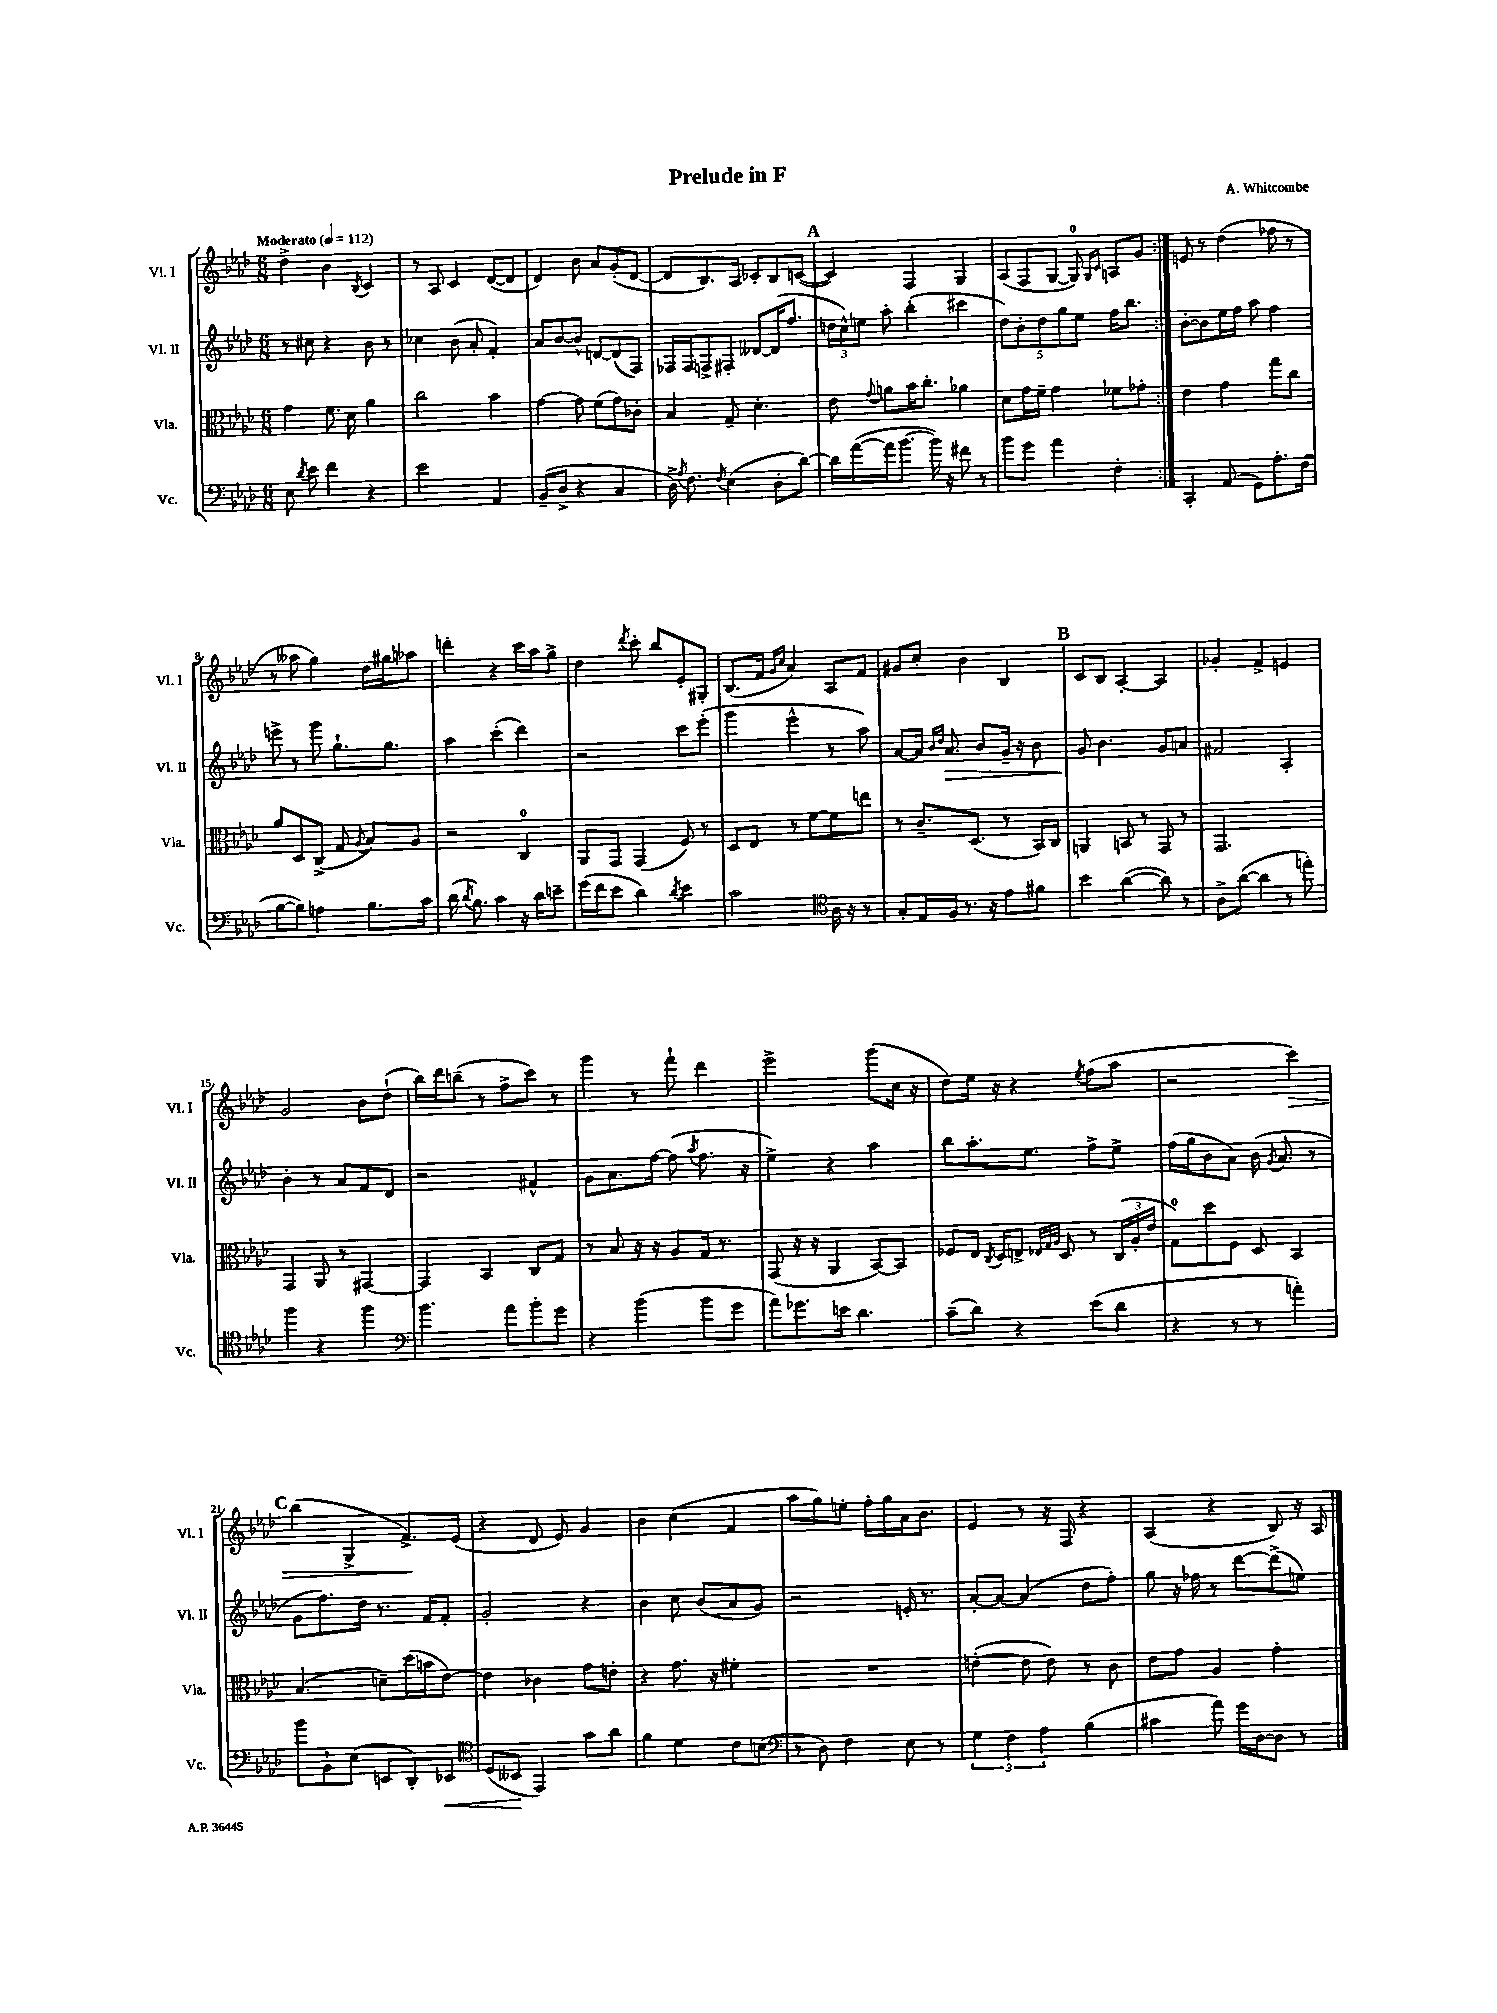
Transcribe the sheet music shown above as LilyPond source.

\header { title = "Prelude in F" composer = "A. Whitcombe" }
<<
\new StaffGroup <<
\new Staff = "s0" \with { instrumentName = "Vl. I" shortInstrumentName = "Vl. I" } {
    \clef treble \key aes \major \numericTimeSignature \time 6/8 \tempo "Moderato" 4 = 112
    \autoBeamOff \repeat volta 2 { des''4-> bes'4 \acciaccatura { bes8 } c'4 |
    r8 aes8 c'4 des'8[~( des'8] |
    des'4) bes'8 aes'8[ g'8-.( des'8]~ |
    des'8[ bes8.) aes16] ces'8[-. bes8 c'8]~( |
    \mark \markup { \bold "A" } c'4) f4 g4 |
    aes8[( f8 g8]~ g8-0) \grace { g16[ c'16] } a8[ g'8] | }
    e'8 r8 des''4( fes''8 r8 |
    r8 aeses''8 g''4) des''16[ gis''16 aes''8] |
    d'''4-. r4 c'''16[ aes''16 g''8]-> |
    des''4 \acciaccatura { des'''8 } c'''8-. bes''8[ ees'8-. gis8]-. |
    bes8.[( f'16] \grace { g'16[ c''16] } aes'4) aes8[ f'8] |
    gis'8[ c''8]-. bes'4 bes4 |
    \mark \markup { \bold "B" } c'8[ bes8] aes4~-. aes4 |
    ges'4-. f'4-> e'4 |
    g'2 bes'8[ des''8]-!( |
    bes''16[) des'''16 b''8]--( r8 f''8[-> c'''8]) r8 |
    g'''4 r8 f'''8-! des'''4 |
    ees'''2-> g'''8[( c''16] r16 |
    des''8[) ees''16] r16 r4 \acciaccatura { ees''8 } f''8[( aes''8] |
    r2 c'''4\>) |
    \mark \markup { \bold "C" } bes''4( g4-> f'8.[->\!) ees'16]( |
    r4 des'8 ees'8) g'4 |
    bes'4 c''4( f'4 |
    aes''8[ g''8) e''8]-. f''16[-. g''16 aes'16 bes'8.] |
    ees'4 r8 r16 f16 r4 |
    aes4( r4 bes8) r16 aes16 \bar "|." |
}
\new Staff = "s1" \with { instrumentName = "Vl. II" shortInstrumentName = "Vl. II" } {
    \clef treble \key aes \major \numericTimeSignature \time 6/8
    \autoBeamOff \repeat volta 2 { r8 cis''8 r4 bes'8 r8 |
    ces''4 bes'8( aes'8-. f'4-.) |
    aes'8[ bes'8~ bes'8]-^ d'8[~ d'8( f8]) |
    fes16[ fes16 f8-> fis8]-. deses'8[~ deses'16( f''8.] |
    \mark \markup { \bold "A" } \tuplet 3/2 { d''16[ c''16-^) e''16] } aes''8-. bes''4-.( cis'''4 |
    \tuplet 5/4 { des''8[) bes'8-. des''8 g''8 ees''8] } f''16[ bes''8.] | }
    bes'8[~-. bes'8 ees''16 f''16] aes''8 f''4 |
    e'''8-> r8 g'''8 g''8.[-! g''8.] |
    aes''4 c'''4-.( des'''4) |
    r2 c'''8[ ees'''8]-.( |
    g'''4 ees'''4-^ r8 aes''8) |
    aes'8[~ aes'16] \grace { bes'16[ des''16] } aes'8.\> bes'8[ g'16]-- r16 bes'8 |
    \mark \markup { \bold "B" } g'8\! bes'4. g'8[ a'8] |
    fis'2 aes4-. |
    bes'4-. r8 aes'8[ f'8 des'8] |
    r2 fis'4-^ |
    g'8[ aes'8. f''16]~ f''8( \acciaccatura { aes''8 } f''8. r16 |
    ees''4->) r4 aes''4 |
    bes''8[ aes''8.-. ees''8.] f''8[-> ees''8]-> |
    f''16[( g''16 bes'8 aes'8]) bes'16( \acciaccatura { g'8 } aes'8. r8 |
    \mark \markup { \bold "C" } g'8[ f''8.) des''16] r8. f'16[ f'8]-. |
    g'2-. r4 |
    bes'4 c''8 bes'8[( aes'8 g'8]) |
    r2 e'16-. r8. |
    aes'8[~-. aes'8]~ aes'4( des''8[ f''8]-.) |
    g''8 r16 fes''16 r8 des'''8[~ des'''8->( e''8]) \bar "|." |
}
\new Staff = "s2" \with { instrumentName = "Vla." shortInstrumentName = "Vla." } {
    \clef alto \key aes \major \numericTimeSignature \time 6/8
    \autoBeamOff \repeat volta 2 { g'4 f'8. des'16 aes'4 |
    c''2 bes'4 |
    g'4~ g'8 f'8[( g'8) ces'8]-. |
    bes4 g8-- des'4.-. |
    \mark \markup { \bold "A" } ees'8 \appoggiatura { g'8 } a'8[ bes'16 c''8.]-. aes'4 |
    des'8[ g'16 f'16]-- g'4 fes'8[ ges'8]-. | }
    ees'4 g'4 g''8[ c''8] |
    aes'8[ des8 c8]->( g8 \acciaccatura { aes8 } bes8[) aes8] |
    r2 c4-0 |
    aes,8[ g,8] g,4( f8) r8 |
    des8[ ees8] r8 f'8[~ f'8 e''8] |
    r8 c'8.[-- des8.]( r8 bes,16[) c16] |
    \mark \markup { \bold "B" } a,4 b,8 r8 g,8 r8 |
    g,2. |
    g,4 aes,8 r8 gis,4~ |
    gis,4 bes,4 c8[ g8] |
    r8 bes8 r16 r16 aes8[ g16] r8. |
    g,8( r16 r16 aes,4 bes,8[~) bes,8] |
    fes8[ ees16] \acciaccatura { c8 } des16[ e8]-> \grace { ees32[ g32 aes32] } des8 r8 \tuplet 3/2 { c16[( aes16-. ees'16] } |
    g8[-0) des''8 f8] des8 bes,4 |
    \mark \markup { \bold "C" } bes4.( d'8[--) des''16( b'16 ees'8]~) |
    ees'4 ces'4 g'8[ e'8]-. |
    r4 g'8. r16 fis'4-. |
    R2. |
    e'4~-.( e'8 e'8) r8 c'8 |
    ees'8[ g'8] aes4 g'4-. \bar "|." |
}
\new Staff = "s3" \with { instrumentName = "Vc." shortInstrumentName = "Vc." } {
    \clef bass \key aes \major \numericTimeSignature \time 6/8
    \autoBeamOff \repeat volta 2 { ees8 \acciaccatura { des'8 } ees'8 f'4 r4 |
    ees'2 aes,4 |
    bes,8[--( des8]-> r4 c4 |
    des16->) \acciaccatura { aes8 } f8. \acciaccatura { f8 } ees4( des8[-. des'8]~) |
    \mark \markup { \bold "A" } des'16[ aes'16~( aes'16 bes'8.]~ bes'16) r16 fis'8 r8 |
    bes'8[ g'8] aes'4 f4-. | }
    c,4-. aes,8( g,8[) aes8.-. f16]( |
    bes8[~ bes8]) a4 bes8.[ c'16] |
    des'16( \acciaccatura { des'8 } bes8.) c'4 r16 des'16[ e'8]-- |
    g'16[( f'16 ees'8] des'4) \acciaccatura { des'8 } ees'4 |
    c'2 \clef tenor aes16 r16 r8 |
    g8[-. ees16 f16] r8. r16 ees'8[ fis'8] |
    \mark \markup { \bold "B" } bes'4 aes'4~( aes'8) r8 |
    aes8[-> aes'8]~( aes'4 r8 e''8-.) |
    f''4 r4 f''4 |
    \clef bass bes'4. aes'8[ bes'8-. g'8] |
    r4 bes'4( bes'8[ g'8] |
    aes'8[) ges'8. e'16] des'4. |
    c'8[--( des'8]) r4 ees'8[( des'8] |
    r4 r8 r8 a'4-.) |
    \mark \markup { \bold "C" } bes'8[ bes,8-! ees8]( e,8[ des,8-.) ees,8]\< |
    \clef tenor des8[( beses,8]\! ees,4) g'8[ aes'8] |
    f'4 des'4 c'8[ b8]( |
    \clef bass r8 des8) f4 ees8 r8 |
    \tuplet 3/2 { g4 f4 aes4 } bes4( |
    cis'4 aes'8) g'16[ des16~ des8] r8 \bar "|." |
}
>>
>>
